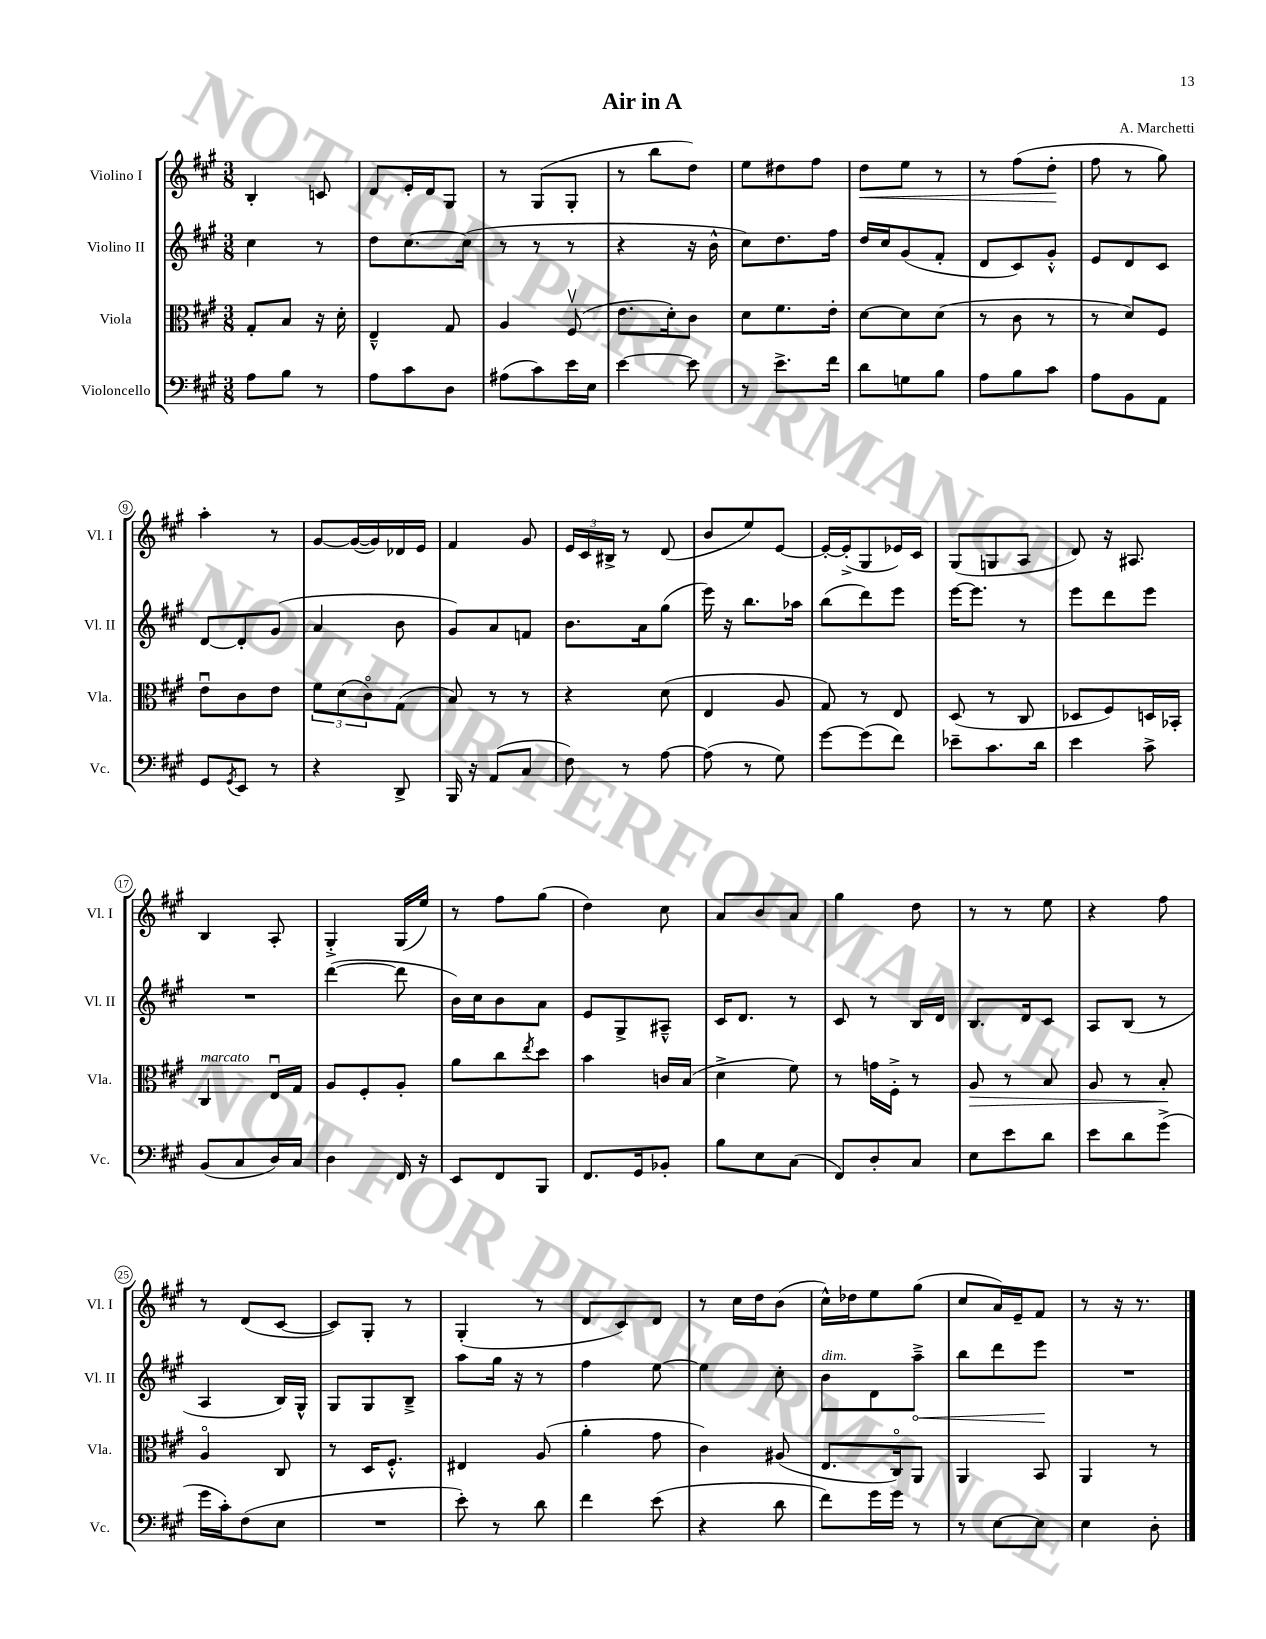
\header { title = "Air in A" composer = "A. Marchetti" }
<<
\new StaffGroup <<
\new Staff = "s0" \with { instrumentName = "Violino I" shortInstrumentName = "Vl. I" } {
    \clef treble \key a \major \numericTimeSignature \time 3/8
    b4-. c'8 |
    d'8 e'16-. d'16 gis8 |
    r8 gis8( gis8-. |
    r8 b''8 d''8) |
    e''8 dis''8 fis''8 |
    d''8\< e''8 r8 |
    r8 fis''8( d''8-.\! |
    fis''8 r8 gis''8) |
    a''4-. r8 |
    gis'8~ gis'16~( gis'16) des'16 e'16 |
    fis'4 gis'8 |
    \tuplet 3/2 { e'16 cis'16 bis16-> } r8 d'8( |
    b'8 e''8) e'8~ |
    e'16~-. e'16-.->( gis8 ees'16) cis'16 |
    gis8( g8 a8 |
    d'8) r16 ais8. |
    b4 a8-. |
    gis4-.-> gis16( e''16) |
    r8 fis''8 gis''8( |
    d''4) cis''8 |
    a'8 b'8 a'8 |
    gis''4 d''8 |
    r8 r8 e''8 |
    r4 fis''8 |
    r8 d'8( cis'8~ |
    cis'8) gis8-. r8 |
    gis4-.( r8 |
    d'8 cis'8) d'8 |
    r8 cis''16 d''16 b'8( |
    cis''16-^) des''16 e''8 gis''8( |
    cis''8 a'16) e'16-- fis'8 |
    r8 r16 r8. \bar "|." |
}
\new Staff = "s1" \with { instrumentName = "Violino II" shortInstrumentName = "Vl. II" } {
    \clef treble \key a \major \numericTimeSignature \time 3/8
    cis''4 r8 |
    d''8 cis''8.~ cis''16( |
    r8 r8 r8 |
    r4 r16 b'16-^ |
    cis''8) d''8. fis''16 |
    d''16 cis''16 gis'8( fis'8-. |
    d'8 cis'8) gis'8-.-^ |
    e'8 d'8 cis'8 |
    d'8~ d'8-. gis'8( |
    a'4 b'8 |
    gis'8) a'8 f'8 |
    b'8. a'16 gis''8( |
    e'''16) r16 b''8. aes''16 |
    b''8( d'''8) e'''8 |
    e'''16~ e'''8. r8 |
    e'''8 d'''8 e'''8 |
    R4. |
    d'''4~( d'''8 |
    b'16) cis''16 b'8 a'8 |
    e'8 gis8-> ais8---^ |
    cis'16 d'8. r8 |
    cis'8 r8 b16 d'16 |
    b8. d'16 cis'8 |
    a8 b8( r8 |
    a4 b16) gis16-^ |
    gis8 gis8 b8---> |
    a''8 gis''16 r16 r8 |
    fis''4 e''8~ |
    e''4 cis''8-. |
    b'8^\markup { \italic "dim." } d'8 \once \override Hairpin.circled-tip = ##t a''8--->\< |
    b''8 d'''8 e'''8\! |
    R4. \bar "|." |
}
\new Staff = "s2" \with { instrumentName = "Viola" shortInstrumentName = "Vla." } {
    \clef alto \key a \major \numericTimeSignature \time 3/8
    gis8-. b8 r16 d'16-. |
    e4---^ gis8 |
    a4 fis8\upbow( |
    e'8. d'16-.) cis'8 |
    d'8 fis'8. e'16-. |
    d'8~ d'8 d'8( |
    r8 cis'8 r8 |
    r8 d'8) fis8 |
    e'8\downbow cis'8 e'8 |
    \tuplet 3/2 { fis'8 d'8( cis'8\flageolet) } gis8( |
    b8) r8 r8 |
    r4 d'8( |
    e4 a8 |
    gis8) r8 e8 |
    d8( r8 cis8 |
    des8 fis8) d16 bes,16-. |
    cis4^\markup { \italic "marcato" } e16\downbow gis16 |
    a8 fis8-. a8-. |
    a'8 cis''8 \acciaccatura { e''8 } d''8 |
    b'4 c'16 b16( |
    d'4-> fis'8) |
    r8 g'16 fis16-.-> r8 |
    a8\> r8 b8 |
    a8 r8 b8-.\! |
    a4\flageolet cis8 |
    r8 d16 fis8.-.-^ |
    eis4 a8( |
    a'4-. gis'8 |
    cis'4) ais8( |
    e8. cis16\flageolet) a,8 |
    a,4 b,8 |
    a,4 r8 \bar "|." |
}
\new Staff = "s3" \with { instrumentName = "Violoncello" shortInstrumentName = "Vc." } {
    \clef bass \key a \major \numericTimeSignature \time 3/8
    a8 b8 r8 |
    a8 cis'8 d8 |
    ais8( cis'8) e'16 e16 |
    e'4~ e'8 |
    r8 e'8.-> fis'16 |
    d'8 g8 b8 |
    a8 b8 cis'8 |
    a8 b,8 a,8 |
    gis,8 \acciaccatura { gis,8 } e,8 r8 |
    r4 d,8-> |
    b,,16 r16 a,8( cis8 |
    fis8) r8 a8~ |
    a8( r8 gis8) |
    gis'8~ gis'8( fis'8) |
    ees'8-- cis'8. d'16 |
    e'4 cis'8-> |
    b,8( cis8 d16) cis16 |
    d4 fis,16 r16 |
    e,8 fis,8 b,,8 |
    fis,8. gis,16 bes,8-. |
    b8 e8 cis8( |
    fis,8) d8-. cis8 |
    e8 e'8 d'8 |
    e'8 d'8 gis'8->( |
    gis'16 cis'16-.) fis8( e8 |
    R4. |
    e'8-.) r8 d'8 |
    fis'4 e'8( |
    r4 d'8 |
    fis'8) gis'16 gis'16 r8 |
    r8 e8~ e8 |
    e4 d8-. \bar "|." |
}
>>
>>
\layout { \context { \Score \override BarNumber.stencil = #(make-stencil-circler 0.1 0.3 ly:text-interface::print) } }
